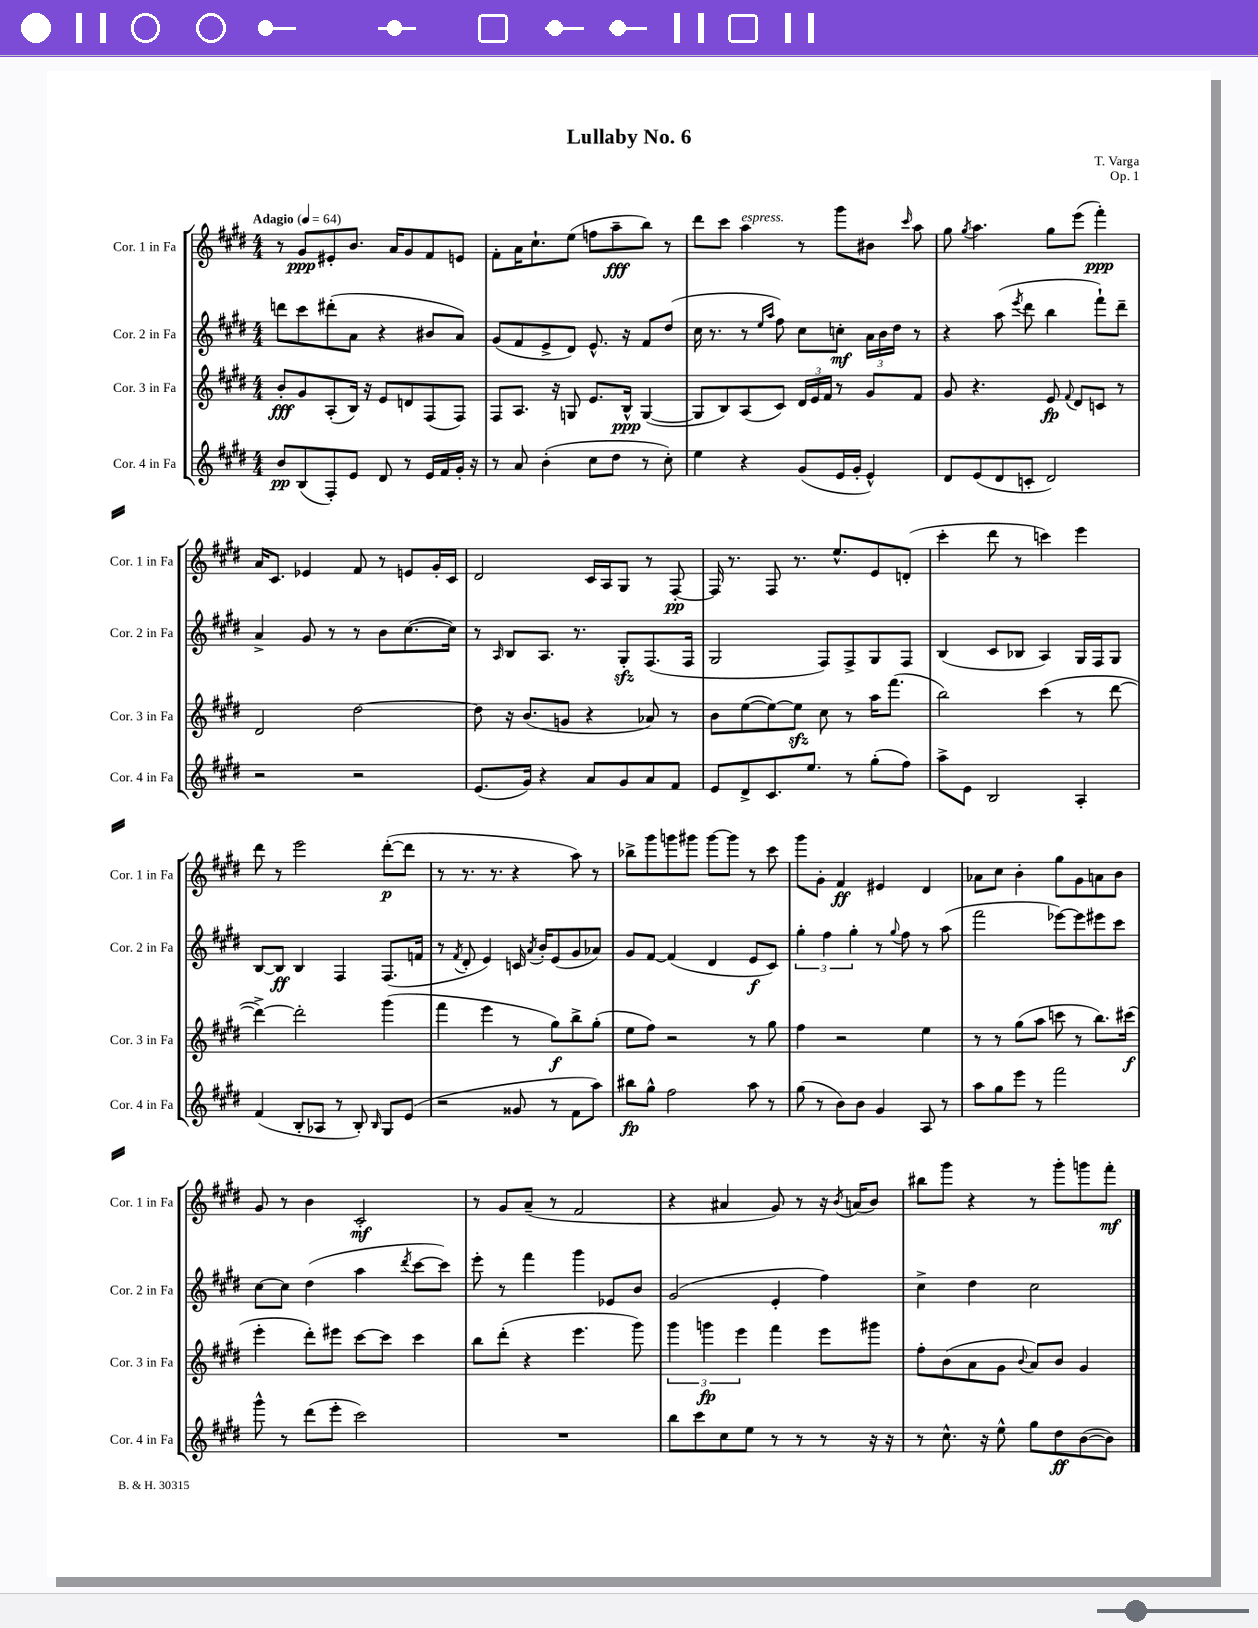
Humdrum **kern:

**kern	**kern	**kern	**kern
*staff4	*staff3	*staff2	*staff1
*clefG2	*clefG2	*clefG2	*clefG2
*k[f#c#g#d#]	*k[f#c#g#d#]	*k[f#c#g#d#]	*k[f#c#g#d#]
*M4/4	*M4/4	*M4/4	*M4/4
*MM64	*MM64	*MM64	*MM64
8b	8b'	8ddd	8r
(8B	8g#	8ccc#	8g#
8F#')	(8A'	(8ddd#'	8e#'
8e	16B)	8a	8.b
.	16r	.	.
8d#	8e	4r	.
.	.	.	16a
8r	8d	.	8g#
16e	(8F#	8b#	8f#
16f#	.	.	.
16g#'	8F#)	8a)	8e
16r	.	.	.
=	=	=	=
8r	8F#	(8g#	8f#'
8a	8.A	8f#	16a
.	.	.	8.cc#`
(4b'	.	8e^	.
.	16r	.	.
.	8G	8d#)	(8ee
8cc#	8.e	8.e^^	8ff
8dd#	.	.	8aa~
.	16B^^	16r	.
8r	([4G	8f#	8bb)
8cc#')	.	(8dd#	8r
=	=	=	=
4ee	8G]	16cc#	8ddd#
.	.	8.r	.
.	8B)	.	8ccc#
4r	(8A	8r	4aa
.	.	16qqee	.
.	.	16qqaa	.
.	8c#)	8ff#)	.
(8g#	24d#	8cc#	8r
.	24e	.	.
.	24f#	.	.
16e	8r	8cc'	8ggg#
16g#'	.	.	.
4e^^)	8g#	24a	8b#
.	.	24b	.
.	.	24dd#	.
.	.	.	16qqccc#
.	8f#	8r	8aa
=	=	=	=
8d#	8g#	4r	8gg#
.	.	.	8qgg#
(8e	4.r	.	4.aa
8d#	.	(8aa	.
.	.	8qeee	.
8c'	.	8ddd#	.
2d#)	8e	4bb	8gg#
.	8qqf#	.	.
.	8d#	.	(8eee
.	8c	8fff#`)	4fff#')
.	8r	8ddd#~	.
=	=	=	=
2r	2d#	4a^	16a
.	.	.	8.c#
.	.	8g#	4e-
.	.	8r	.
2r	[2dd#	8r	8f#
.	.	8b	8r
.	.	([8.cc#	8e
.	.	.	16g#'
.	.	16cc#])	16c#
=	=	=	=
(8.e	8dd#]	8r	2d#
.	.	16qqA	.
.	16r	8B	.
16g#)	(8.b	.	.
4r	.	8.A	.
.	8g	.	.
.	.	8.r	.
8a	4r	.	16c#
.	.	.	16A
8g#	.	8G#'	8G#
8a	8a-)	(8.F#	8r
8f#	8r	.	[8F#'
.	.	16F#	.
=	=	=	=
8e	8b	2G#	16F#]
.	.	.	8.r
8d#^	([8ee	.	.
8.c#	8ee_)	.	8F#
.	8ee]	.	8.r
8.ee	.	.	.
.	8cc#	8F#)	.
.	.	.	8.ee^^
8r	8r	8F#^	.
(8gg#'	16aa	8G#	8e
.	(8.fff#	.	.
8ff#)	.	8F#	(8d'
=	=	=	=
8aa^	2bb)	(4B	4ccc#'
8e	.	.	.
2B	.	8c#	8ddd#
.	.	8B-	8r
.	(4ccc#	4A)	4ccc)
4A'	8r	16G#	4eee
.	.	16F#	.
.	[8ddd#	8G#	.
=	=	=	=
(4f#	4ddd#^_)	[8B	8ddd#
.	.	8B]	8r
8B'	2ddd#']	4B	2eee
8A-	.	.	.
8r	.	4F#	.
8B')	.	.	.
16qqB	.	.	.
8G#	(4ggg#	(8.F#	([8ddd#'
(8e	.	.	8ddd#]
.	.	16f	.
=	=	=	=
2r	4fff#	8r	8r
.	.	8qf#	.
.	.	8d#'	8.r
.	4eee	4e)	.
.	.	.	8.r
8g##	8r	16c	4r
.	.	8qa	.
.	.	16b'	.
8r	8gg#)	(8e	.
8f#	8bb^	8g#	8aa)
8aa)	(8gg#'	8a-)	8r
=	=	=	=
8bb#	8ee	8g#	8bb-^
8gg#^^	8ff#)	[8f#	8ggg#
2ff#	2r	(4f#]	8ggg
.	.	.	8ggg#
.	.	4d#	[8ggg#
.	.	.	8ggg#]
8aa	8r	8e	8r
8r	8gg#	8c#)	8ccc#
=	=	=	=
(8gg#	4ff#	6gg#'	8ggg#
8r	.	.	8g#'
.	.	6ff#	.
8b)	2r	.	4f#
.	.	6gg#'	.
8b	.	.	.
4g#	.	8r	4e#
.	.	8qqgg#	.
.	.	8ff#	.
8A	4ee	8r	4d#
8r	.	(8aa	.
=	=	=	=
8aa	8r	2fff#	8a-
8gg#	8r	.	8cc#
8eee	(8gg#	.	4b'
8r	8aa	.	.
2fff#	8ccc	[8eee-)	8gg#
.	8r	8eee-]	8g#
.	8.bb)	8eee#	8a
.	.	8ccc#	8b
.	(16ccc#	.	.
=	=	=	=
8ggg#^^	4eee'	[8cc#	8g#
8r	.	8cc#]	8r
(8ddd#	8ddd#')	(4dd#	4b
8eee'	8eee#	.	.
2ccc#)	[8ccc#	4aa	2c#'
.	8ccc#]	.	.
.	.	8qddd#	.
.	4ccc#	[8ccc#	.
.	.	8ccc#])	.
=	=	=	=
1r	8bb	8eee'	8r
.	(8ddd#'	8r	8g#
.	4r	4fff#	(8a~
.	.	.	8r
.	4.eee	4ggg#	2f#
.	.	8e-	.
.	8ggg#)	8b	.
=	=	=	=
8bb	6ggg#	(2g#	4r
8ccc#	.	.	.
.	6ggg	.	.
8cc#	.	.	4a#
.	6eee	.	.
8ee	.	.	.
8r	4fff#	4e'	8g#)
8r	.	.	8r
8r	8eee	4ff#)	16r
.	.	.	8qb
.	.	.	(16a
16r	8ggg#	.	8b)
16r	.	.	.
=	=	=	=
8r	8ff#'	4cc#^	8bb#
8.cc#^^	(8b	.	8ggg#
.	8a	4dd#	4r
16r	.	.	.
8ee^^	8g#	.	.
.	8qqb	.	.
8gg#	8a)	2cc#	8r
8dd#	8b	.	8ggg#'
([8b	4g#	.	8ggg
8b])	.	.	8fff#'
==	==	==	==
*-	*-	*-	*-
